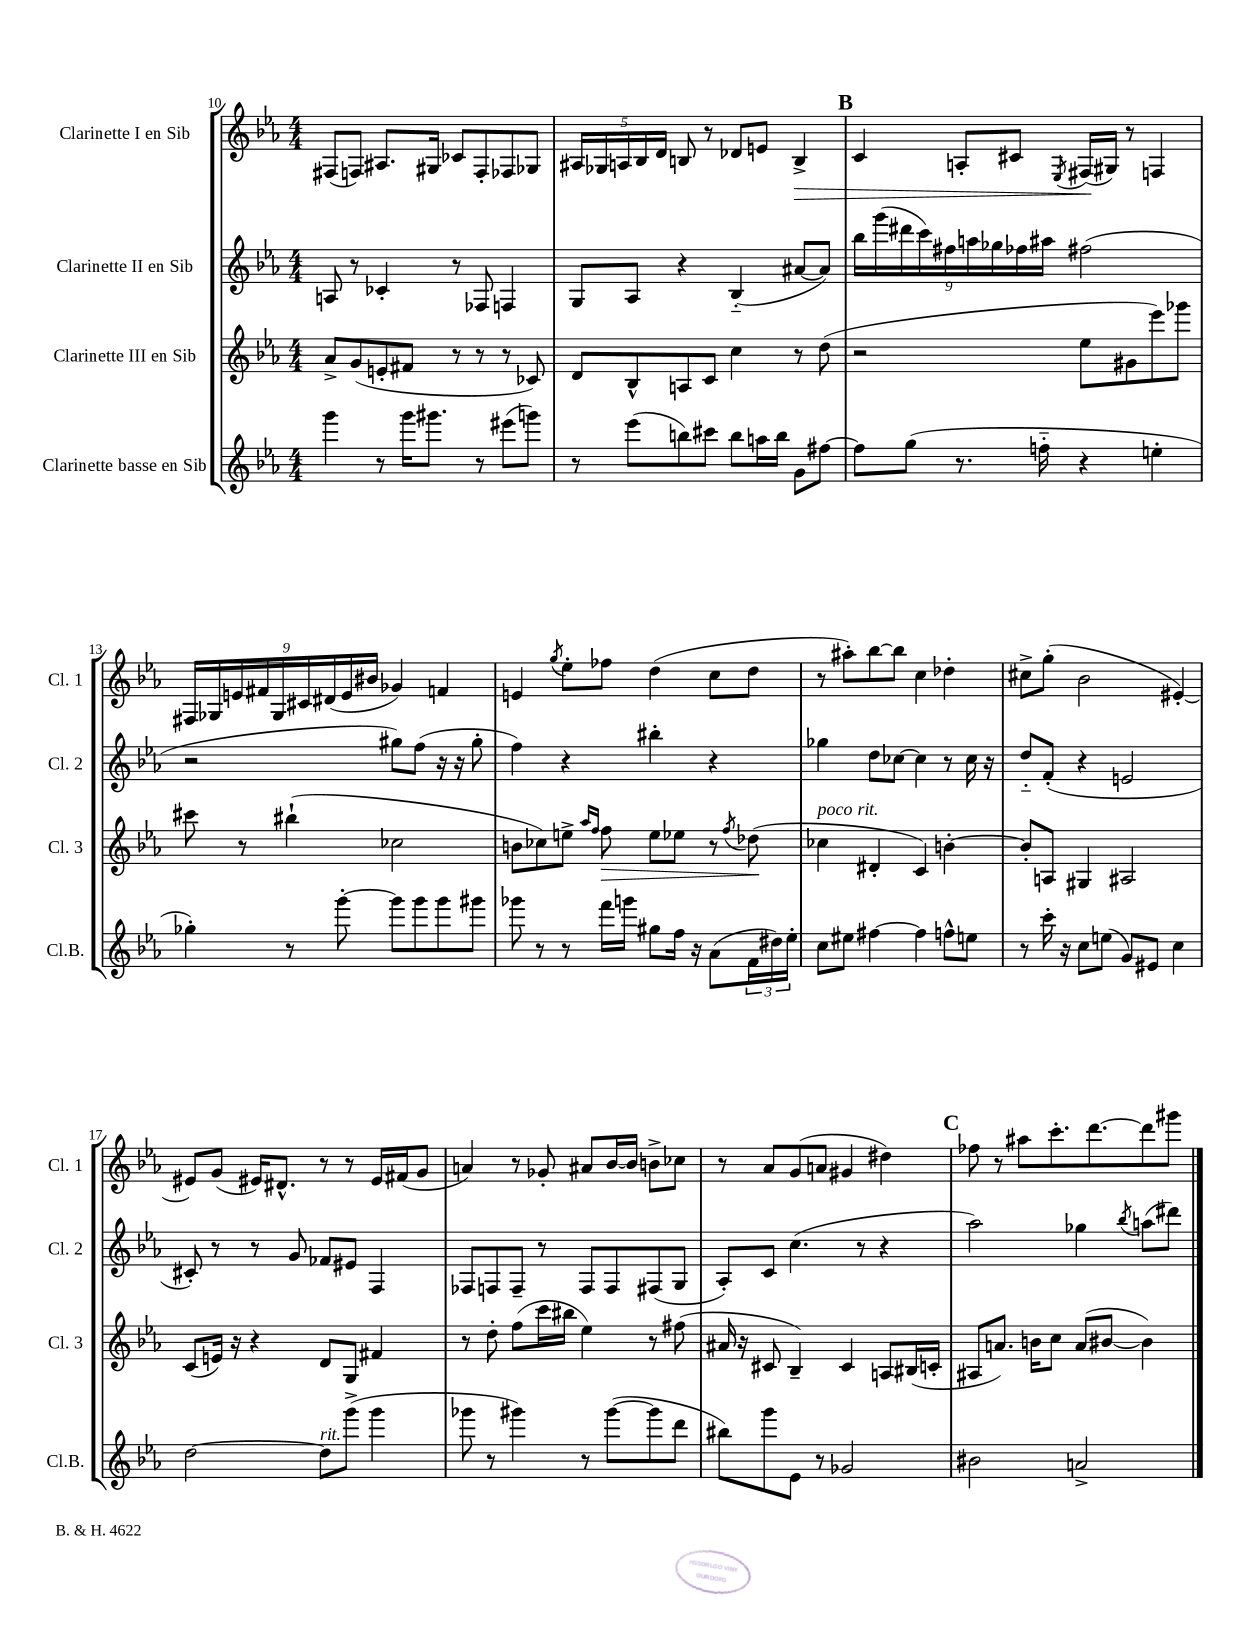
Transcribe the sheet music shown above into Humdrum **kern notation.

**kern	**kern	**kern	**kern
*staff4	*staff3	*staff2	*staff1
*clefG2	*clefG2	*clefG2	*clefG2
*k[b-e-a-]	*k[b-e-a-]	*k[b-e-a-]	*k[b-e-a-]
*M4/4	*M4/4	*M4/4	*M4/4
4ggg	8a-^	8A	(8F#
.	(8g	8r	8F)
8r	8e'	4c-'	8.A#
16ggg	8f#	.	.
8.ggg#	.	.	16G#
.	8r	8r	8c-
8r	8r	8F-	8F'
(8eee#	8r	4F	8F-
8ggg)	8c-)	.	8G-
=	=	=	=
8r	8d	8G	20A#
.	.	.	20G-
.	.	.	20A
(8eee-	8B-^^	8A-	.
.	.	.	20B-
.	.	.	20d
8bb)	8A	4r	8B
8ccc#	8c	.	8r
8bb	4cc	(4B-'~	8d-
16aa	.	.	8e
16bb	.	.	.
8g	8r	[8a#	4B^
[8ff#	(8dd	8a#])	.
=	=	=	=
8ff#]	2r	18bb-	4c
.	.	(18ggg	.
.	.	18ddd#	.
(8gg	.	.	.
.	.	18ccc)	.
.	.	18ff#	.
8.r	.	.	8A'
.	.	18aa	.
.	.	18gg-	.
.	.	.	8c#
.	.	18ff-	.
16ff'~	.	.	.
.	.	18aa#	.
.	.	.	8qE-
4r	8ee-	(2ff#	(16F#
.	.	.	16G#)
.	8g#	.	8r
4ee'	8eee-)	.	4F
.	8ggg-	.	.
=	=	=	=
4gg-')	8ccc#	2r	18F#
.	.	.	18G-
.	.	.	18e
.	8r	.	.
.	.	.	18f#
.	.	.	18G-
8r	(4bb#`	.	.
.	.	.	18c#
.	.	.	(18d#
[8ggg'	.	.	.
.	.	.	18e
.	.	.	18b#
8ggg]	2cc-	8gg#)	4g-)
8ggg	.	(8ff	.
8ggg	.	16r	4f
.	.	16r	.
8ggg#	.	8gg#'	.
=	=	=	=
8ggg-	8b	4ff)	4e
8r	8cc-)	.	.
.	.	.	8qgg
8r	8ee^	4r	8ee-'
.	16qqaa-	.	.
.	16qqff	.	.
16fff	8ff	.	8ff-
16ggg	.	.	.
8gg#	8ee	4bb#'	(4dd
16ff	8ee-	.	.
16r	.	.	.
(8a-	8r	4r	8cc
.	8qff	.	.
24f	(8dd-	.	8dd
24dd#)	.	.	.
24ee-'	.	.	.
=	=	=	=
8cc	4cc-	4gg-	8r
8ee#	.	.	8aa#')
[4ff#	4d#'	8dd	[8bb-
.	.	[8cc-	8bb-]
4ff#]	4c)	4cc-]	4cc
8ff^^	[4b'	8r	4dd-'
8ee	.	16cc-	.
.	.	16r	.
=	=	=	=
8r	8b']	8dd'~	8cc#^
16ccc'	8A	(8f'	(8gg'
16r	.	.	.
8cc	4G#	4r	2b-
(8ee	.	.	.
8g)	2A#	2e	.
8e#	.	.	.
4cc	.	.	[4e#')
=	=	=	=
[2dd	(8c	8c#')	8e#]
.	16e)	8r	(8g
.	16r	.	.
.	4r	8r	16e#)
.	.	.	8.d#^^
.	.	8g	.
8dd]	8d	8f-	8r
(8ggg^	8G	8e#	8r
4ggg	4f#	4F	16e#
.	.	.	(16f#
.	.	.	8g
=	=	=	=
8ggg-	8r	8F-	4a)
8r	8dd'	8F	.
4ggg#)	(8ff	8F~	8r
.	16ccc	8r	8g-'
.	16bb#	.	.
8r	4ee-)	8F	8a#
([8ggg#	.	8F	[16b-
.	.	.	16b-]
8ggg#]	8r	(8F#	8b^
8ddd	(8ff#	8G	8cc-
=	=	=	=
8bb#)	16a#	8A-')	8r
.	16r	.	.
8ggg	8c#	8c	8a-
8e-	4B-~)	(4.cc	(8g
8r	.	.	8a
2g-	4c#	.	4g#
.	.	8r	.
.	8A	4r	4dd#)
.	(16B#	.	.
.	16c'	.	.
=	=	=	=
2b#	8A#	2aa-)	8ff-
.	8.a)	.	8r
.	.	.	8aa#
.	16b	.	.
.	8cc	.	8.ccc'
2a^	(8a	4gg-	.
.	.	.	[8.ddd
.	[8b#	.	.
.	.	8qbb-	.
.	4b#])	(8aa	8ddd]
.	.	8ddd#)	8ggg#
==	==	==	==
*-	*-	*-	*-
